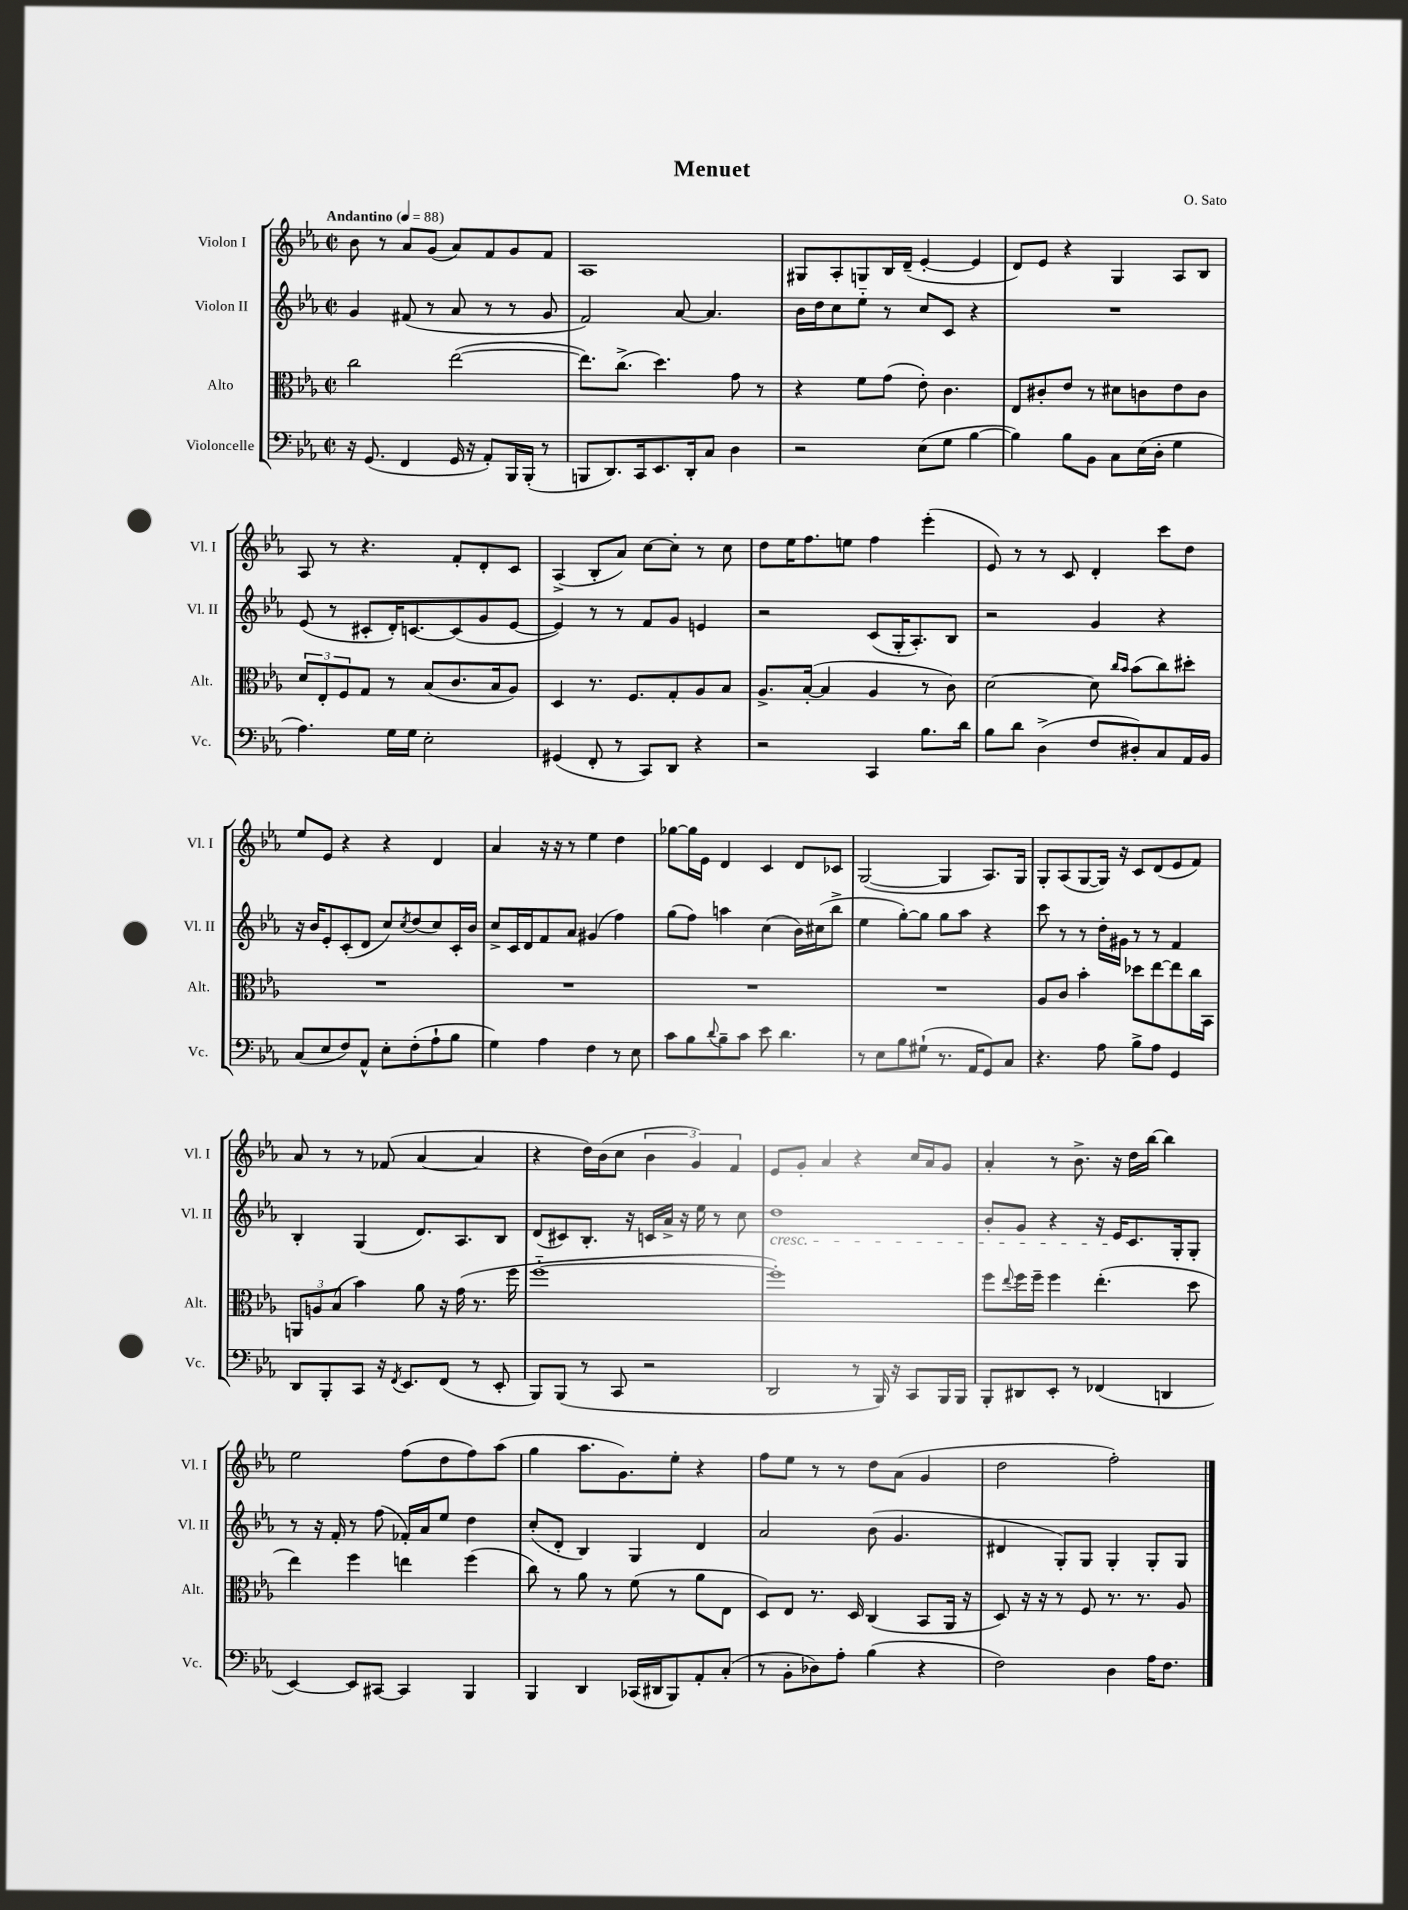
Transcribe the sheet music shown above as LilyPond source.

\header { title = "Menuet" composer = "O. Sato" }
<<
\new StaffGroup <<
\new Staff = "s0" \with { instrumentName = "Violon I" shortInstrumentName = "Vl. I" } {
    \clef treble \key ees \major \defaultTimeSignature \time 2/2 \tempo "Andantino" 4 = 88
    bes'8 r8 aes'8 g'8( aes'8) f'8 g'8 f'8 |
    aes1 |
    gis8 aes8-. g8 bes16 d'16--( ees'4~-. ees'4 |
    d'8) ees'8 r4 g4 aes8 bes8 |
    aes8 r8 r4. f'8-. d'8-. c'8 |
    aes4->( bes8-. aes'8) c''8~ c''8-. r8 c''8 |
    d''8 ees''16 f''8. e''8 f''4 ees'''4-.( |
    ees'8) r8 r8 c'8 d'4-. c'''8 d''8 |
    ees''8 ees'8 r4 r4 d'4 |
    aes'4 r16 r16 r8 ees''4 d''4 |
    ges''8~ ges''16 ees'16 d'4 c'4 d'8 ces'8 |
    g2~( g4 aes8.) g16 |
    g8-. aes8( g8~ g16) r16 c'8 d'8( ees'8 f'8) |
    aes'8 r8 r8 fes'8( aes'4~ aes'4 |
    r4 d''16) bes'16( c''8 \tuplet 3/2 { bes'4 g'4) f'4 } |
    ees'8 g'8-. aes'4 r4 c''16 aes'16 g'8 |
    aes'4-. r8 bes'8.-> r16 d''16 bes''16~ bes''4 |
    ees''2 f''8( d''8 f''8) aes''8( |
    g''4 aes''8. g'8.) ees''8-. r4 |
    f''8 ees''8 r8 r8 d''8 aes'8( g'4 |
    d''2 f''2-.) \bar "|." |
}
\new Staff = "s1" \with { instrumentName = "Violon II" shortInstrumentName = "Vl. II" } {
    \clef treble \key ees \major \defaultTimeSignature \time 2/2
    g'4 fis'8( r8 aes'8 r8 r8 g'8 |
    f'2) aes'8~ aes'4. |
    bes'16 d''16 c''8 ees''8-_ r8 c''8 c'8 r4 |
    R1 |
    ees'8( r8 cis'8-. d'16-.) c'8.~ c'8( g'8 ees'8~ |
    ees'4) r8 r8 f'8 g'8 e'4 |
    r2 c'8( g16-. aes8.-.) bes8 |
    r2 g'4 r4 |
    r16 bes'16 ees'8-. c'8-.( d'8 c''8) \acciaccatura { c''8 } d''8( c''8) c'16-. bes'16 |
    c''8-> c'16 d'16 f'8 aes'8 gis'4( f''4) |
    g''8( f''8) a''4 c''4( bes'16) cis''16( bes''8-> |
    ees''4 g''8~-.) g''8 g''8 aes''8 r4 |
    c'''8 r8 r8 d''16-. gis'16 r8 r8 f'4 |
    bes4-. g4( d'8.) aes8. bes8 |
    d'8( cis'8) bes8.-. r16 c'16 aes'16-> r16 ees''16 r8 c''8 |
    d''1\cresc |
    bes'8-. g'8 r4 r16 ees'16\! c'8. g16-. g8-. |
    r8 r16 f'16-. r8 f''8( fes'16-.) aes'16 ees''8 d''4 |
    c''8-.( d'8-. bes4) g4 d'4 |
    aes'2 bes'8( g'4. |
    dis'4 g8-.) g8 g4-. g8-. g8 \bar "|." |
}
\new Staff = "s2" \with { instrumentName = "Alto" shortInstrumentName = "Alt." } {
    \clef alto \key ees \major \defaultTimeSignature \time 2/2
    c''2 ees''2~( |
    ees''8.) c''8.->( d''4.) g'8 r8 |
    r4 f'8 g'8( ees'8-.) c'4. |
    ees8 cis'8-. ees'8 r8 dis'8 c'8 ees'8 c'8 |
    \tuplet 3/2 { d'8 ees8-. f8 } g8 r8 bes8( c'8. bes16 aes8) |
    d4 r8. f8. g8-. aes8 bes8 |
    aes8.-> bes16~-.( bes4 aes4 r8 c'8) |
    d'2~ d'8 \grace { c''16 bes'16 } bes'8( c''8) dis''8-. |
    R1 |
    R1 |
    R1 |
    R1 |
    aes8 c'8 bes'4-. des''8 ees''8~ ees''8 c''16 bes,16 |
    \tuplet 3/2 { a,8 a8 bes8( } bes'4) aes'8 r16 g'16( r8. f''16 |
    f''1~-_ |
    f''1-.) |
    f''8 \appoggiatura { ees''8 } f''16 f''16-- f''4 ees''4.-.( d''8 |
    ees''4) f''4 e''4 f''4( |
    c''8) r8 aes'8 r8 f'8( r8 aes'8 ees8 |
    d8) ees8 r8. d16 c4( bes,8 aes,16 r16 |
    d8) r16 r16 r8 f8 r8. r8. aes8 \bar "|." |
}
\new Staff = "s3" \with { instrumentName = "Violoncelle" shortInstrumentName = "Vc." } {
    \clef bass \key ees \major \defaultTimeSignature \time 2/2
    r16 g,8.( f,4 g,16 r16 aes,8-.) bes,,16 bes,,16-.( r8 |
    b,,8 d,8.) c,16 ees,8. d,16-. c8 d4 |
    r2 ees8( g8 bes4~ |
    bes4) bes8 bes,8 c8 ees16( d16-. g4 |
    aes4.) g16 g16 ees2-. |
    gis,4( f,8-. r8 c,8) d,8 r4 |
    r2 c,4 bes8. d'16 |
    bes8 d'8 d4->( f8 dis8-.) c8 aes,16 bes,16 |
    c8( ees8 f8) aes,8-^ ees8-. f8-.( aes8-! bes8 |
    g4) aes4 f4 r8 ees8 |
    c'8 bes8 \appoggiatura { d'8 } bes8-- c'8 ees'8 d'4. |
    r8 ees8 bes8 gis8-!( r8. aes,16 g,8) c8 |
    r4. aes8 bes8-> aes8 g,4 |
    d,8 bes,,8-. c,8 r16 \acciaccatura { f,8 } ees,8. f,8( r8 ees,8-. |
    bes,,8) bes,,8( r8 c,8 r2 |
    d,2 r8 bes,,16) r16 c,8 bes,,16 bes,,16 |
    bes,,8-. dis,8 ees,8-. r8 fes,4( d,4 |
    ees,4~) ees,8 cis,8~ cis,4 bes,,4 |
    bes,,4 d,4 ces,16( dis,16 bes,,8) aes,8-. c8-.( |
    r8 bes,8-. des8) aes8-. bes4( r4 |
    f2) d4 aes16 f8. \bar "|." |
}
>>
>>
\layout { \context { \Score \remove "Bar_number_engraver" } }
